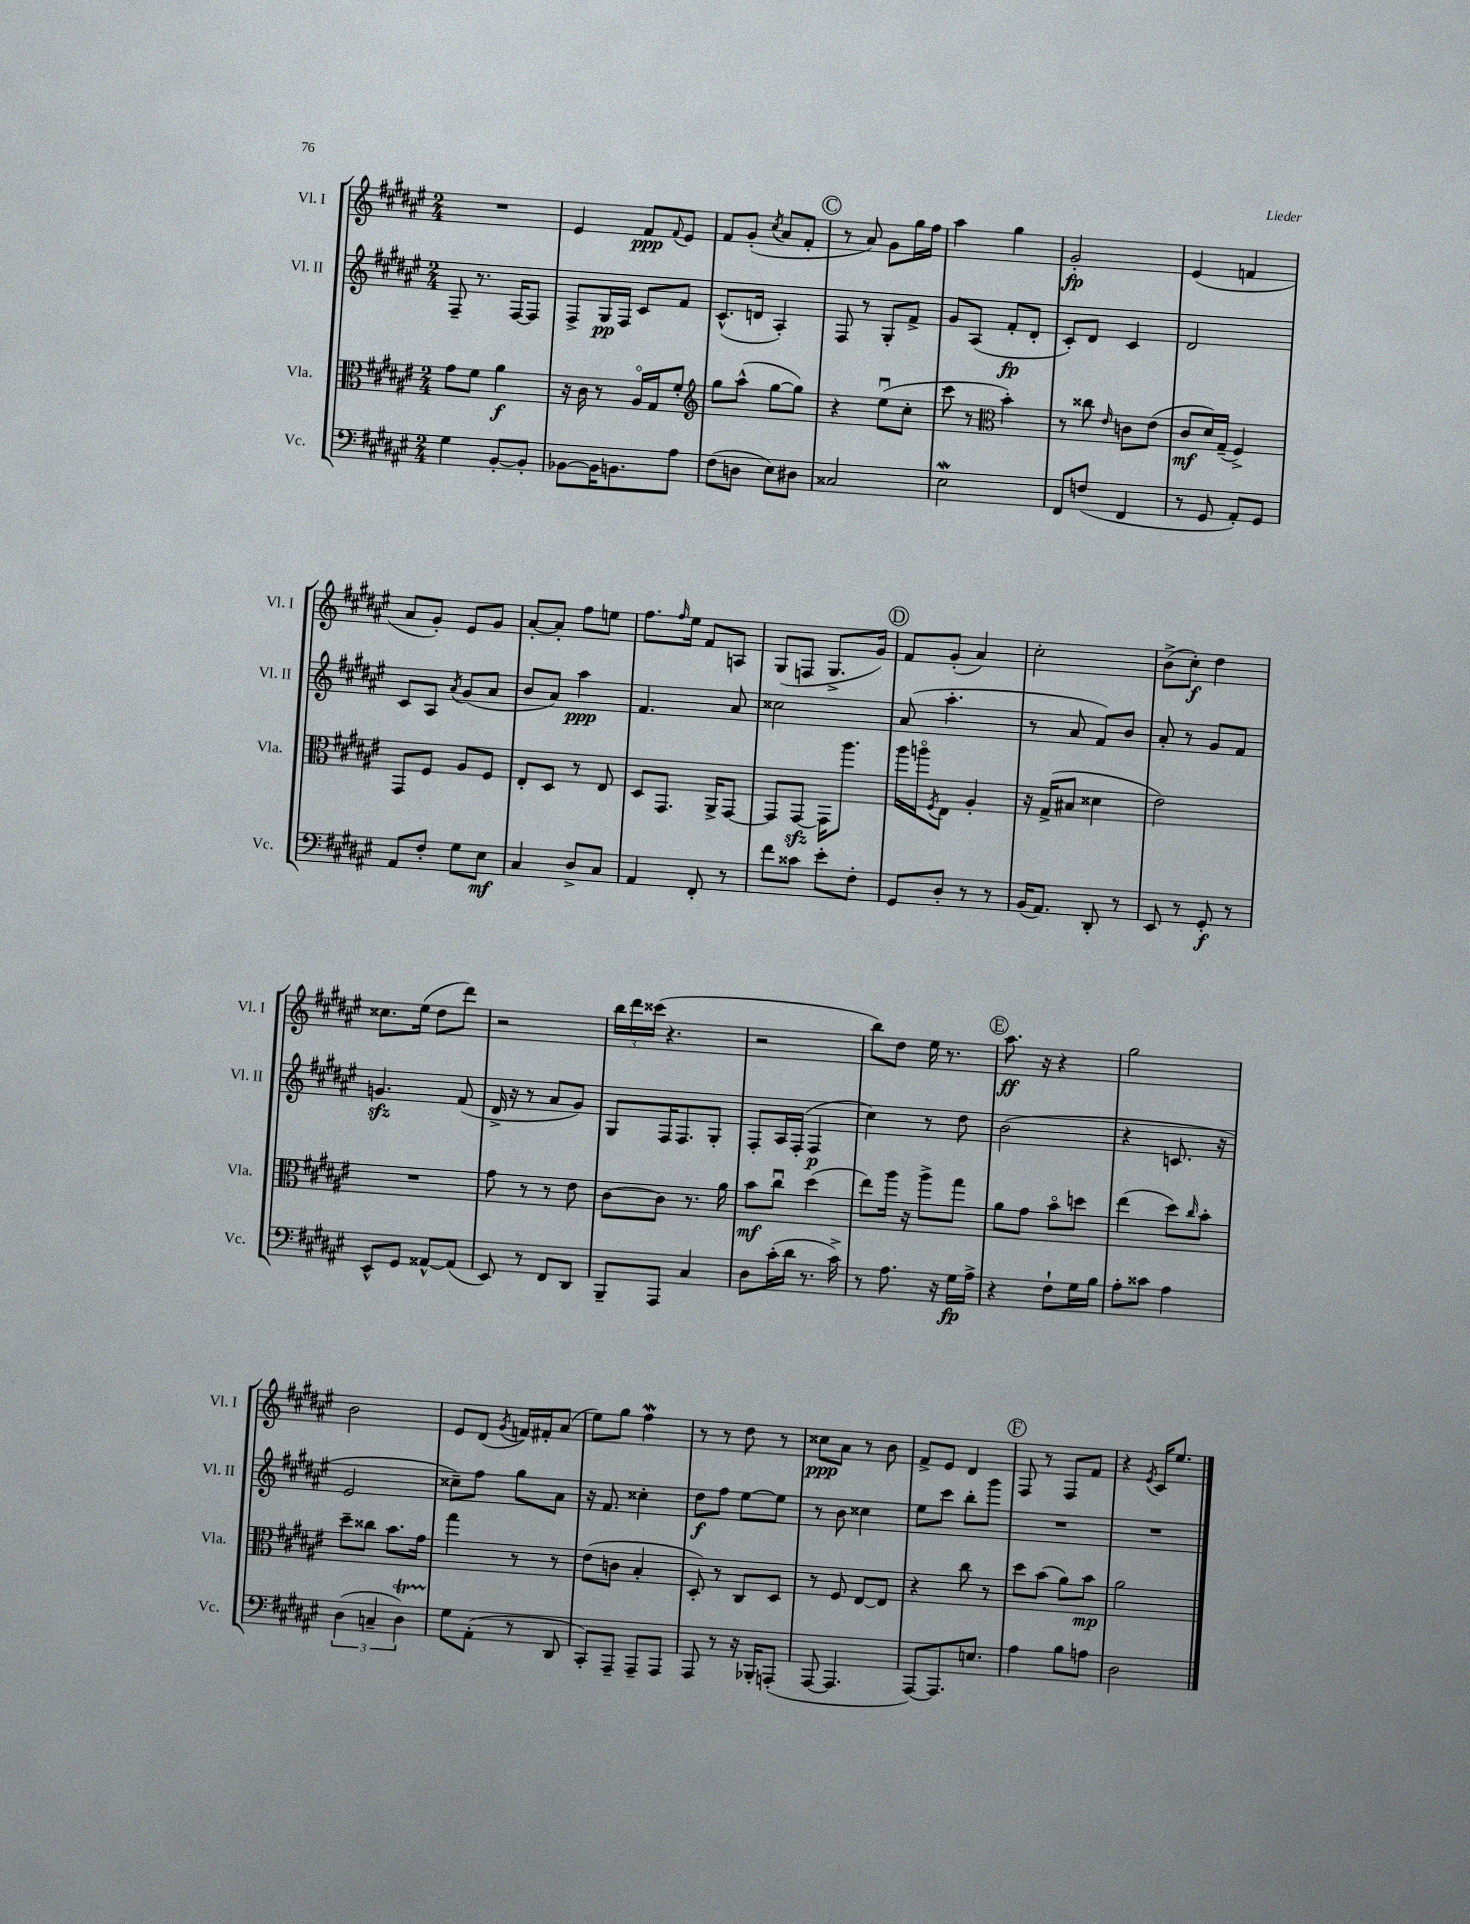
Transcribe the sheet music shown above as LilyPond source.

<<
\new StaffGroup <<
\new Staff = "s0" \with { instrumentName = "Vl. I" shortInstrumentName = "Vl. I" } {
    \clef treble \key fis \major \numericTimeSignature \time 2/4
    R2 |
    eis'4 fis'8\ppp \appoggiatura { fis'8 } eis'8 |
    fis'8 gis'8-.( \acciaccatura { cis''8 } ais'8 fis'8-. |
    \mark \markup { \circle "C" } r8 ais'8) gis'8 gis''16 fis''16 |
    ais''4 gis''4 |
    gis'2-.\fp |
    eis'4( f'4 |
    ais'8 gis'8-.) eis'8 gis'8 |
    ais'8~-. ais'8-. fis''8 e''8 |
    fis''8. \grace { fis''16 } eis''16 fis'8 a8 |
    gis8( f8 gis8.-> gis'16) |
    \mark \markup { \circle "D" } fis'8 gis'8-.( ais'4) |
    cis''2-. |
    b'8->( cis''8-.\f) dis''4 |
    cisis''8. eis''16( dis''8 dis'''8) |
    r2 |
    \tuplet 3/2 { b''16 dis'''16 cisis'''16( } r4. |
    r2 |
    b''8) dis''8 eis''16 r8. |
    \mark \markup { \circle "E" } ais''8.\ff r16 r4 |
    gis''2 |
    b'2 |
    eis'8 dis'8( \acciaccatura { gis'8 } f'16) fis'16-. ais'8( |
    eis''8) gis''8 fis''4\mordent |
    r8 r8 dis''8 r8 |
    cisis''8\ppp ais'8 r8 b'8 |
    fis'8-> eis'8 dis'4 |
    \mark \markup { \circle "F" } fis8 r8 fis8 fis'8 |
    r4 \acciaccatura { eis'8 } cis'16 eis''8. \bar "|." |
}
\new Staff = "s1" \with { instrumentName = "Vl. II" shortInstrumentName = "Vl. II" } {
    \clef treble \key fis \major \numericTimeSignature \time 2/4
    fis8-- r8. fis16~ fis8 |
    fis8-> gis16\pp fis16 cis'8 fis'8 |
    cis'8.-^( d'16 ais4-.) |
    \mark \markup { \circle "C" } fis8 r8 gis8-. fis'8-> |
    gis'8 ais8( fis'8-.\fp dis'8-. |
    cis'8-.) dis'8 cis'4 |
    dis'2 |
    cis'8 ais8 \acciaccatura { ais'8 } gis'8( ais'8 |
    b'8 ais'8) ais''4\ppp |
    fis'4. ais'8 |
    cisis''2 |
    \mark \markup { \circle "D" } ais'8( ais''4.-. |
    r8 ais'8 fis'8) b'8 |
    ais'8-. r8 gis'8 fis'8 |
    g'4.\sfz fis'8( |
    dis'16-> r16 r8 ais'8 gis'8) |
    gis8 fis16 fis8. gis8-. |
    fis8-. ais16 fis16-.( fis4\p |
    cis''4) r8 dis''8 |
    \mark \markup { \circle "E" } b'2( |
    r4 c'8. r16 |
    eis'2 |
    cisis''8--) fis''8 gis''8 ais'8 |
    r16 fis'8. cisis''4-. |
    dis''8\f fis''8 eis''8~ eis''8 |
    r8 b'8 cisis''4 |
    eis''8 cis'''8 b''8-. gis'''8 |
    \mark \markup { \circle "F" } R2 |
    R2 \bar "|." |
}
\new Staff = "s2" \with { instrumentName = "Vla." shortInstrumentName = "Vla." } {
    \clef alto \key fis \major \numericTimeSignature \time 2/4
    gis'8 fis'8 ais'4\f |
    r16 cis'16 r8 ais16\flageolet gis16 fis'8-. |
    \clef treble gis''8 ais''8-^( gis''8~ gis''8) |
    \mark \markup { \circle "C" } r4 eis''8\downbow( cis''8-. |
    cis'''8 r8 \clef alto b'4-.) |
    r8 cisis''8 \grace { eis'16 } c'8 eis'8( |
    cis'8\mf dis'16) gis16--( fis4->) |
    gis,8 fis8 ais8 fis8 |
    eis8-. dis8 r8 eis8 |
    dis8 gis,8. ais,16-> gis,8~ |
    gis,8 gis,8~\sfz gis,16 ais''8. |
    \mark \markup { \circle "D" } ais''16 a''16\flageolet \acciaccatura { fis8 } eis8 ais4-. |
    r16 gis16->( bis8 disis'4 |
    eis'2) |
    R2 |
    gis'8 r8 r8 eis'8 |
    cis'8~ cis'8 r8. ais'16 |
    b'8\mf cis''8\downbow dis''4( |
    eis''8) ais''16 r16 ais''8-> gis''8 |
    \mark \markup { \circle "E" } ais'8 gis'8 b'8\flageolet d''8 |
    eis''4( dis''8) \grace { cis''16 } b'8-. |
    dis''8-- cisis''8 b'8. gis'16 |
    gis''4 r8 r8 |
    eis'8( c'8 b4-. |
    dis8-.) r8 cis8 dis8 |
    r8 fis8 eis8~ eis8 |
    r4 cis''8 r8 |
    \mark \markup { \circle "F" } dis''8 b'8( ais'8) b'8\mp |
    ais'2 \bar "|." |
}
\new Staff = "s3" \with { instrumentName = "Vc." shortInstrumentName = "Vc." } {
    \clef bass \key fis \major \numericTimeSignature \time 2/4
    gis4 b,8~-. b,8-. |
    bes,8~ bes,16 b,8. ais8 |
    fis8( d8 eis8) dis8 |
    \mark \markup { \circle "C" } cisis2 |
    eis2\mordent |
    fis,8 f8( fis,4 |
    r8 gis,8 ais,8-.) gis,8 |
    ais,8 fis8-. gis8 eis8\mf |
    cis4 dis8-> cis8 |
    ais,4 fis,8-. r8 |
    fis'8 cisis'8 eis'8-. fis8-. |
    \mark \markup { \circle "D" } gis,8 dis8-. r8 r8 |
    b,16( ais,8.) dis,8-. r8 |
    eis,8 r8 gis,8-.\f r8 |
    eis,8-^ gis,8 aisis,8~-^ aisis,8( |
    eis,8) r8 fis,8 dis,8 |
    b,,8-- ais,,8 cis4 |
    dis8 cis'16-.( dis'16 r8. cis'16->) |
    r8 ais8. r16 gis16\fp ais16-> |
    \mark \markup { \circle "E" } r4 fis8-! gis16 b16 |
    ais8-. cisis'8 ais4 |
    \tuplet 3/2 { dis4( c4-- dis4\startTrillSpan) } |
    gis8\stopTrillSpan ais,8-.( r8 dis,8 |
    cis,8-.) ais,,8-- ais,,8-- ais,,8 |
    ais,,8 r8 r16 bes,,16-. a,,8-.( |
    ais,,8~ ais,,4. |
    ais,,8~) ais,,8. e8. |
    \mark \markup { \circle "F" } ais4 b8 a8 |
    dis2 \bar "|." |
}
>>
>>
\layout { \context { \Score \remove "Bar_number_engraver" } }
